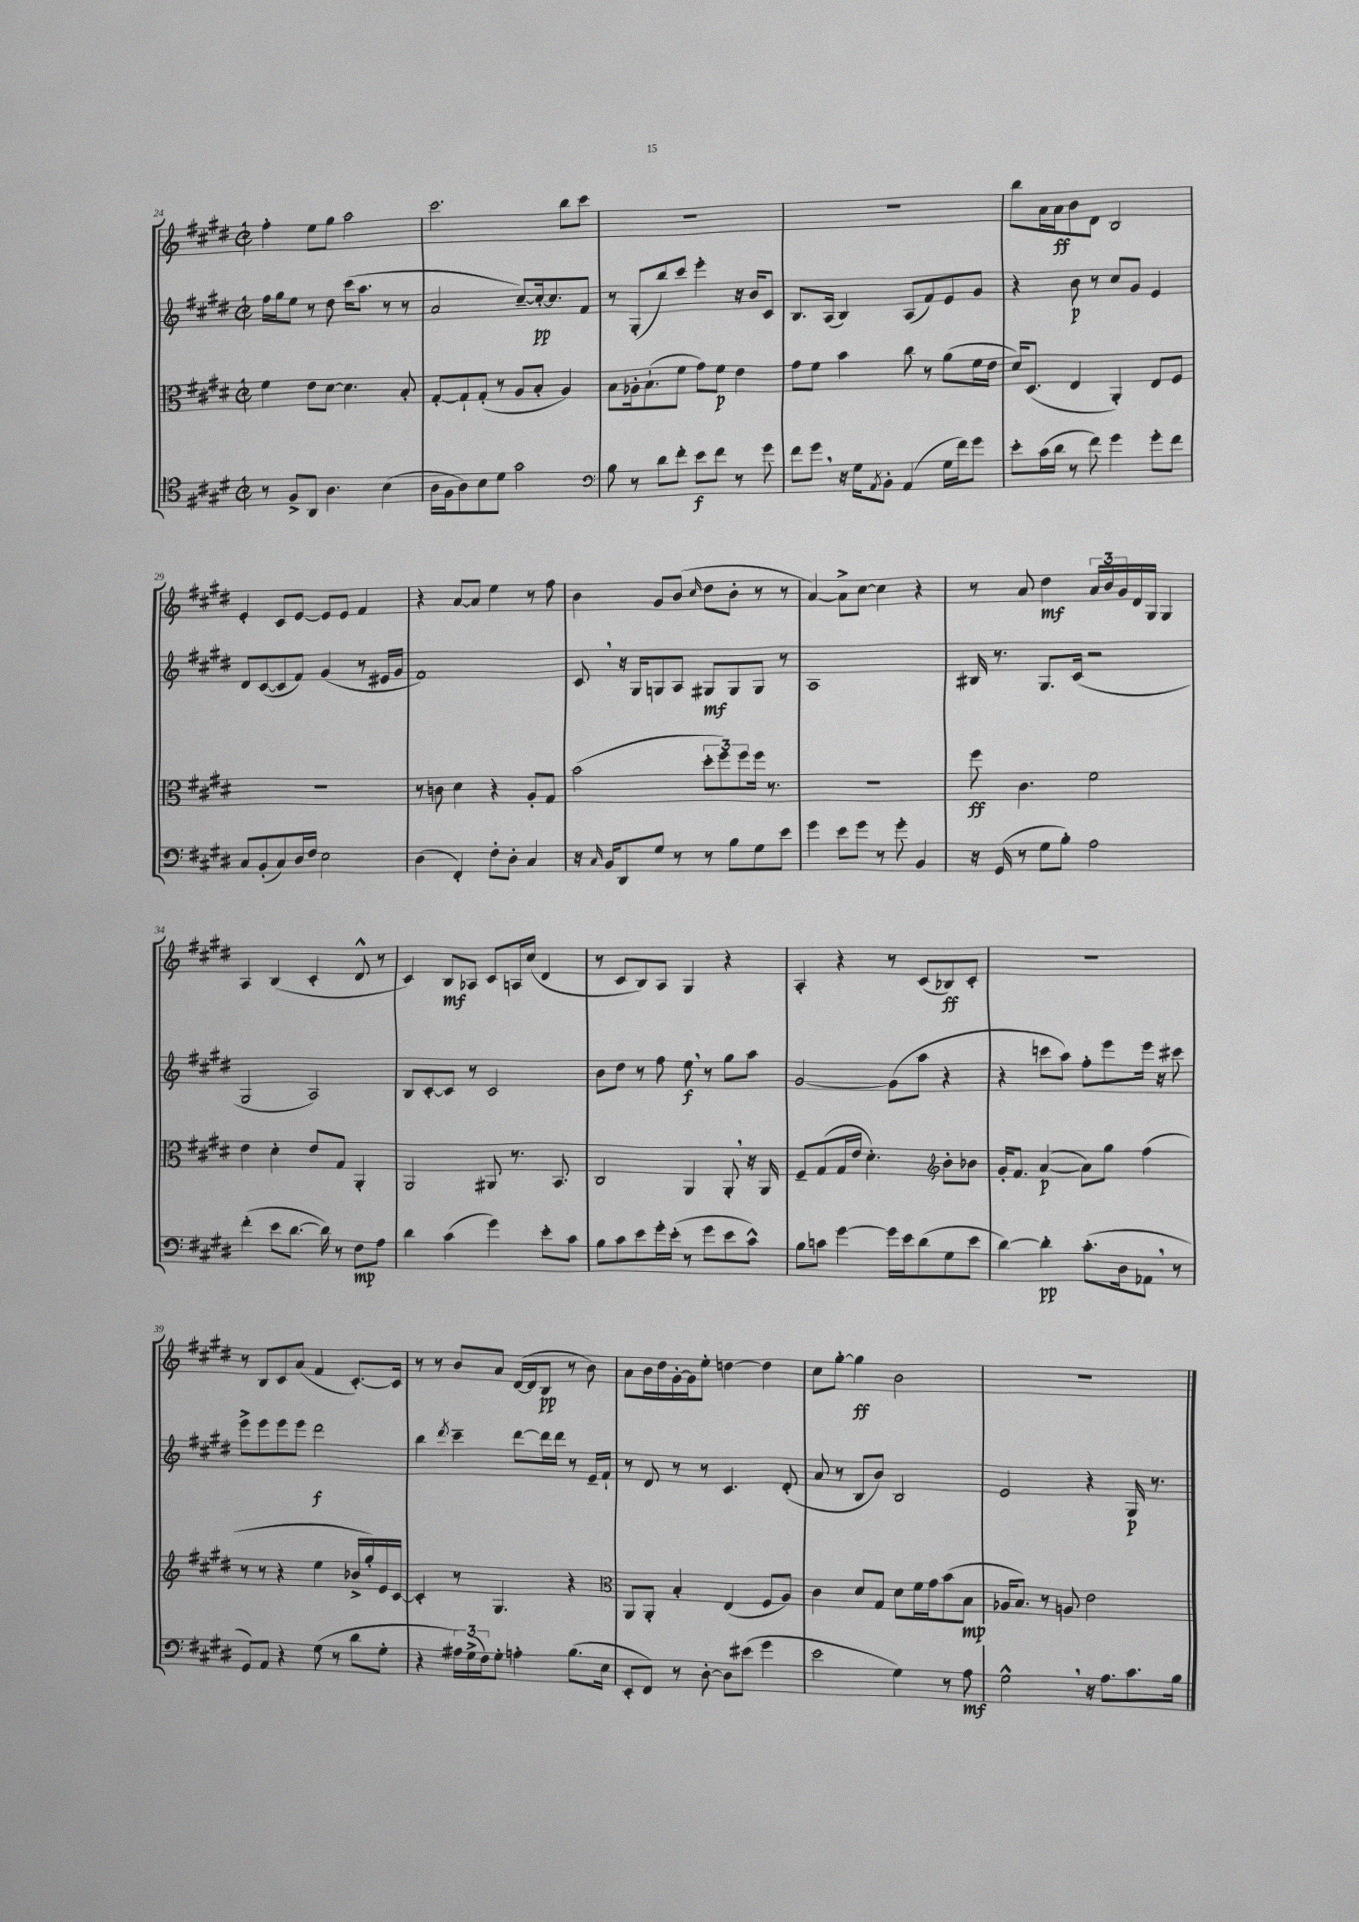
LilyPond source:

<<
\new StaffGroup <<
\new Staff = "s0" {
    \clef treble \key e \major \defaultTimeSignature \time 2/2
    fis''4-. e''8 gis''8 a''2 |
    cis'''2. b''8 cis'''8 |
    r1 |
    r1 |
    b''8 a'16 a'16\ff b'8 dis'8 b2 |
    e'4-. cis'8 e'8~ e'8 e'8 fis'4 |
    r4 a'8~ a'8 e''4 r8 fis''8 |
    b'4 gis'8 b'8( \grace { cis''16 } dis''8 b'8-. r8 r8 |
    a'4~) a'8-> cis''8~ cis''4 r4 |
    r8 a'8 dis''4\mf \tuplet 3/2 { a'16 b'16 gis'16 } dis'16 gis16 gis4 |
    a4 b4( cis'4-. dis'8-^ r8 |
    cis'4) b8\mf aes8 cis'8 a16 cis''16( dis'4 |
    r8 cis'8 b8) a8 gis4 r4 |
    a4-. r4 r8 cis'8( bes8\ff) cis'8-. |
    R1 |
    r8 b8 cis'8 a'8( fis'4 cis'8.~-.) cis'16 |
    r8 r8 b'8 a'8 dis'16~( dis'16 b8\pp r8 b'8) |
    a'8 b'16 dis''16 gis'16~-. gis'16 e''8-. d''4~ d''4 |
    cis''8 gis''8~-. gis''4\ff b'2 |
    R1 \bar "|." |
}
\new Staff = "s1" {
    \clef treble \key e \major \defaultTimeSignature \time 2/2
    fis''16 gis''16 e''8 r8 dis''8 cis'''16( a''8. r8 r8 |
    a'2 cis''8~--) cis''16~-.\pp cis''8. fis'8 |
    r8 gis8-.( b''8) cis'''8 e'''4-. r16 b'16 cis'8 |
    b8. a16( b4) a8( fis'8) e'8 gis'8 |
    r4 b'8\p r8 cis''8 gis'8 e'4 |
    dis'8 cis'8~( cis'8 fis'8) gis'4( r8 eis'16 gis'16 |
    fis'1) |
    cis'8 \breathe r16 gis16 g8 a8 gis8\mf gis8 gis8 r8 |
    a1 |
    bis16 r8. gis8. cis'16( r2 |
    gis2 a2) |
    b8 cis'8~-. cis'8 r8 cis'2 |
    b'8 dis''8 r8 fis''8 e''8\f \breathe r8 gis''8 a''8 |
    gis'2~ gis'8( a''8 r4 |
    r4 c'''8 a''8) fis''8-. e'''8 e'''16 r16 cis'''8 |
    e'''8-> e'''8 e'''8 e'''8 dis'''2\f |
    b''4 \acciaccatura { dis'''8 } cis'''4-- dis'''8~ dis'''16 dis'''16 r8 e'16-- fis'16-! |
    r8 dis'8 r8 r8 cis'4. dis'8-.( |
    a'8 r8 b8 b'8) b2 |
    e'2 r4 gis16\p r8. \bar "|." |
}
\new Staff = "s2" {
    \clef alto \key e \major \defaultTimeSignature \time 2/2
    fis'4 e'8 dis'8~ dis'4. b8-. |
    gis8~-. gis8-! gis8-.( r8 a8 b8-. a4) |
    b8 aes16-. b8.-!( fis'8 gis'8) fis'8\p e'4 |
    gis'8 fis'8 b'4 cis''8 r8 a'8( fis'16 e'16 |
    dis'16) dis8.( e4 a,4-.) e8 fis8 |
    R1 |
    r8 c'8 dis'4 r4 a8-. gis8 |
    b'2( \tuplet 3/2 { dis''8-. fis''8) fis''8 } fis''16 r8. |
    R1 |
    fis''8\ff cis'4. fis'2 |
    e'4 dis'4-. e'8 gis8 a,4-. |
    a,2 ais,8 r8. b,8. |
    cis2 a,4 a,8-. \breathe r16 a,16 |
    fis8-- gis8( gis16 e'16 dis'4.-.) \clef treble b'8-. bes'8 |
    gis'16-. fis'8. a'4~\p( a'8) gis''8 fis''4( |
    r8 r8 r4 e''4 bes'16-> gis''16-.) e'16 cis'16~ |
    cis'4-. r8 gis4. r4 |
    \clef alto a,8 a,8-. b4-. e4( fis8 a8) |
    cis'4 dis'8 gis8 dis'8 fis'16 gis'16 b'8( b8\mp |
    aes16 b8.) r8 a8 e'2 \bar "|." |
}
\new Staff = "s3" {
    \clef tenor \key e \major \defaultTimeSignature \time 2/2
    r8 fis8-> a,8 a4. b4( |
    a16 fis16 a8) b8 dis'8 gis'2 |
    \clef bass b8 r8 dis'8 fis'8-. e'8\f fis'8 r8 gis'8 |
    fis'8 gis'8 \breathe r16 gis16 \acciaccatura { a,8 } b,8-. a,4( gis16 fis'16) gis'8 |
    e'8-. cis'16( dis'16 r8 fis'8) gis'4 gis'8-. fis'8 |
    cis8 b,8-.( cis8) dis16 fis16 e2 |
    dis4( fis,4-.) fis8-. dis8-. cis4 |
    r16 \grace { cis16 } b,16 dis,8 gis8 r8 r8 b8 gis8 e'8 |
    gis'4 e'8 gis'8 r8 gis'8-. b,4 |
    r16 gis,16( r8 gis8 b8-.) a2 |
    fis'4-.( e'8 dis'8.~ dis'16) r8 fis8\mp a8 |
    dis'4 cis'4( gis'4) e'8-. cis'8 |
    b8 cis'8 e'8 gis'16-. e'16-.( r8 gis'8 e'8 cis'8-^) |
    b8 c'8 gis'4~ gis'16 e'16 dis'8( gis8 e'8 |
    dis'4~) dis'4-.\pp cis'8.-.( dis16 aes,8 \breathe r8 |
    gis,8) a,8 r4 gis8( r8 dis'8 gis8-. |
    r4 \tuplet 3/2 { ais16) gis16->( fis16) } gis8-. a4-. b8.( e16 |
    e,8-. fis,8) r8 dis8~-. dis8 eis'8( gis'4 |
    e'2 gis4) r8 a8\mf |
    gis2-^ \breathe r16 a8. cis'8. b16 \bar "|." |
}
>>
>>
\layout { \context { \Score currentBarNumber = #24 } }
